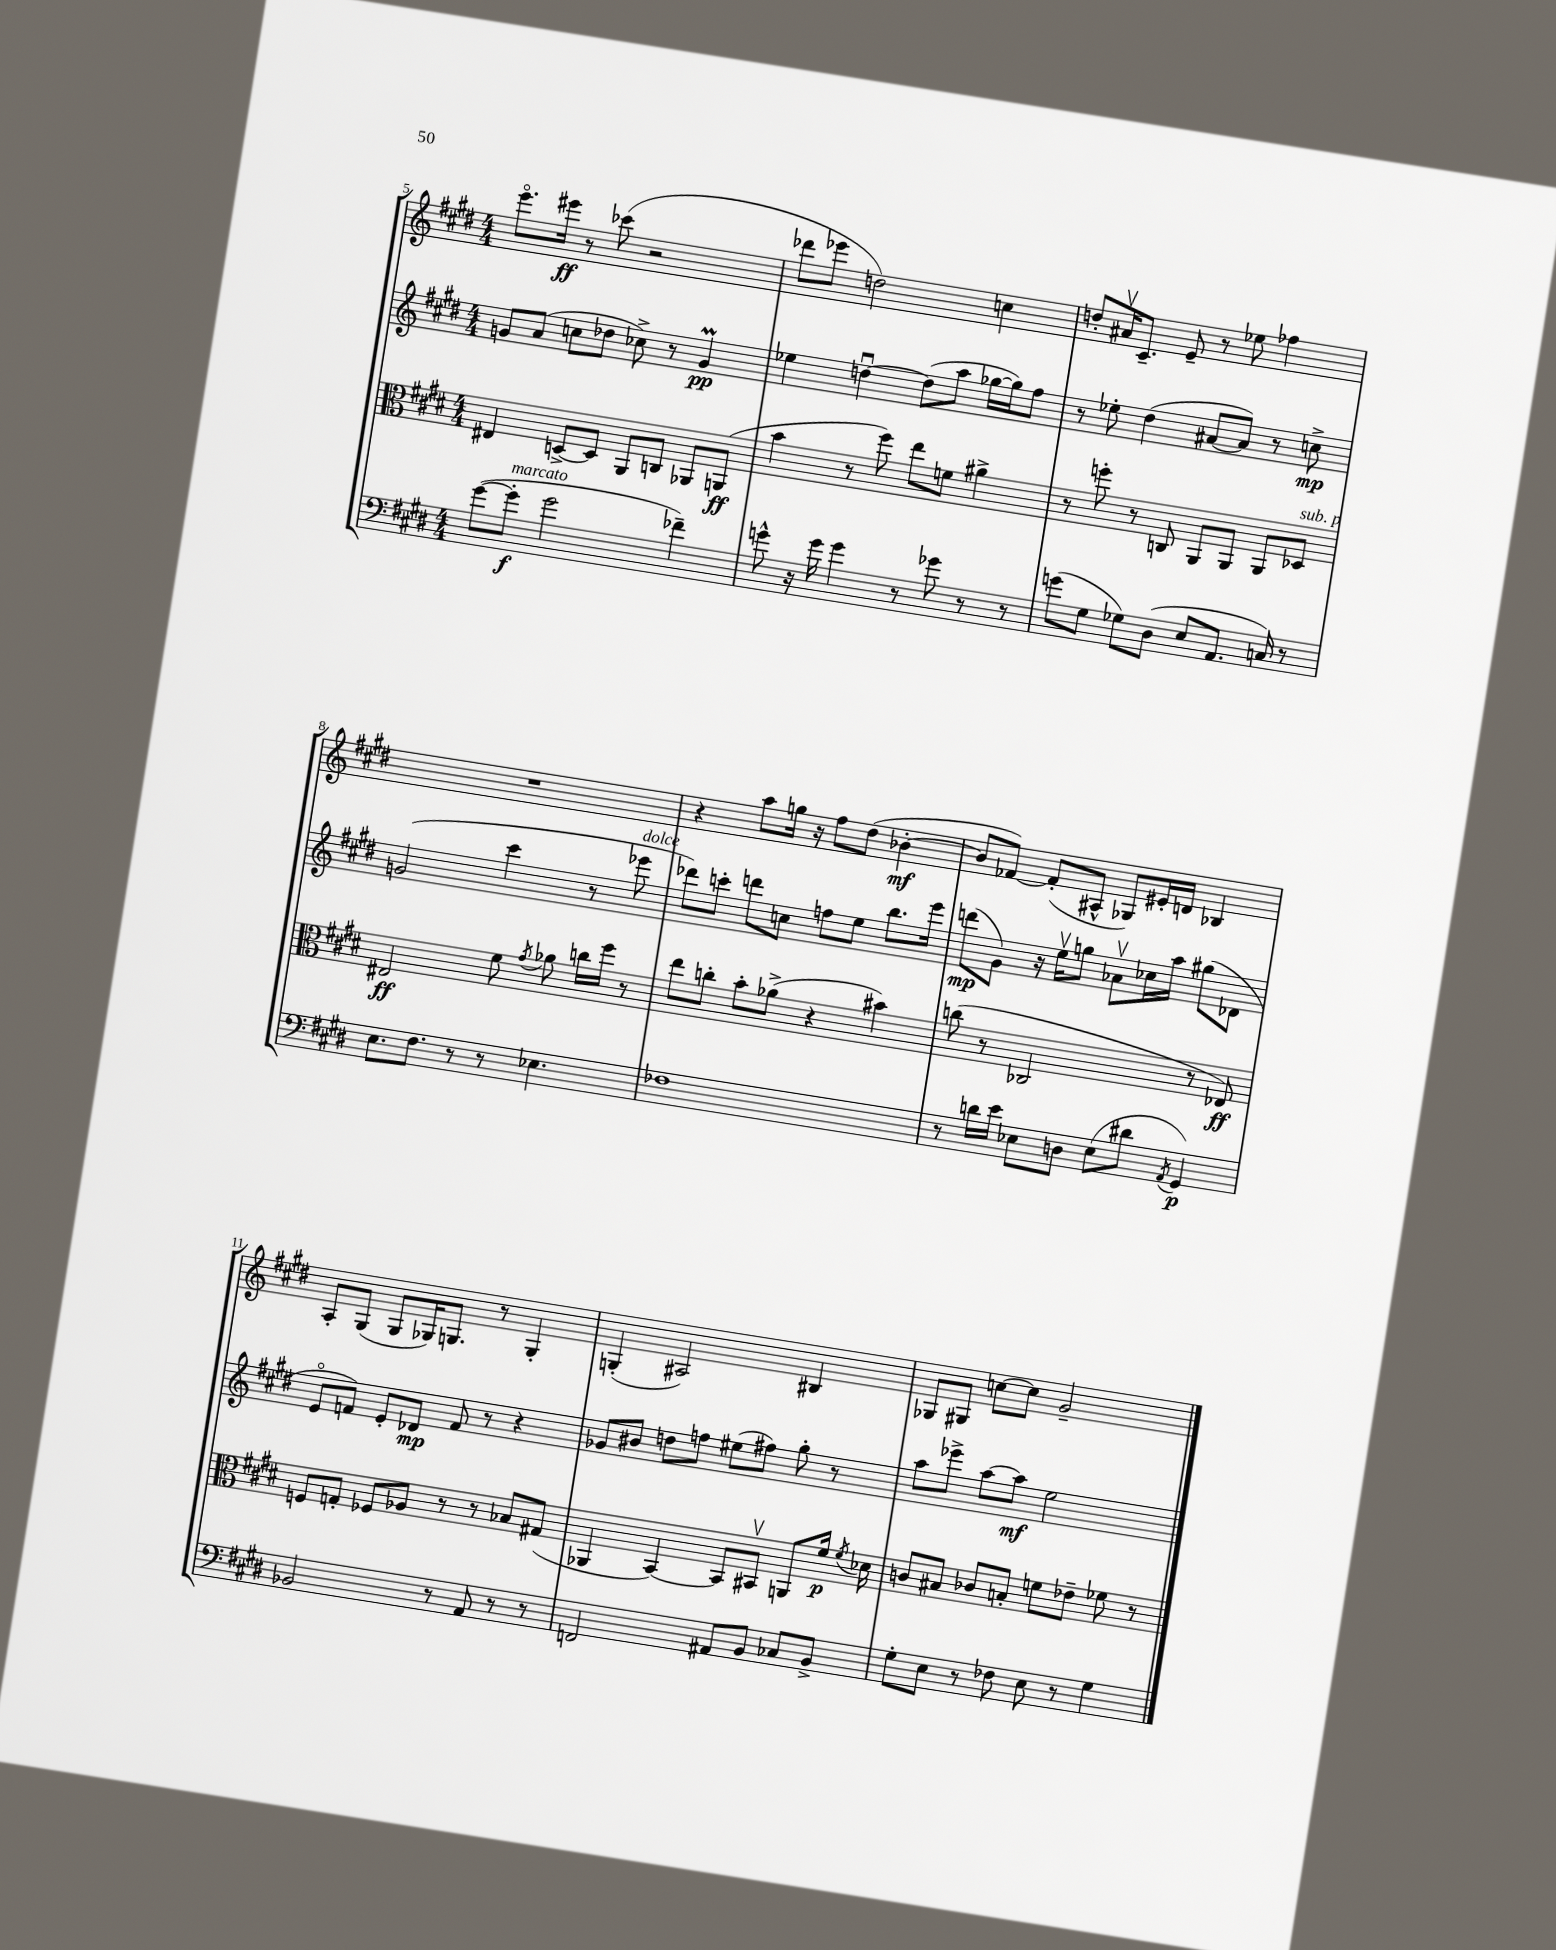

**kern	**kern	**kern	**kern
*staff4	*staff3	*staff2	*staff1
*clefF4	*clefC3	*clefG2	*clefG2
*k[f#c#g#d#]	*k[f#c#g#d#]	*k[f#c#g#d#]	*k[f#c#g#d#]
*M4/4	*M4/4	*M4/4	*M4/4
([8g#	4E#	8g	8.eeeo
8g#']	.	(8a	.
.	.	.	16eee#
2g#	[8D^	8cc	8r
.	8D]	8dd-	(8ccc-
.	8AA	8cc-^)	2r
.	8C	8r	.
4f-~)	8AA-	4g	.
.	(8AA	.	.
=	=	=	=
8g^^	4b	4ee-	8ddd-
16r	.	.	8eee-
16g	.	.	.
4g	8r	[4ddu	2dd)
.	8ff#)	.	.
8r	8ee	(8dd]	.
8g-	8f	8aa	.
8r	4a#^	[16gg-	4cc
.	.	16gg-])	.
8r	.	8ff#	.
=	=	=	=
(8g	8r	8r	8dd'
8G#	8ff'	8ee-'	16a#v
.	.	.	8.c#~
8G-)	8r	(4dd#	.
(8D#	8C	.	8e~
8E	8AA	[8a#	8r
8.AA	8AA	8a#])	8ee-
.	8AA	8r	4ff-
16C)	.	.	.
8r	8D-	8cc^	.
=	=	=	=
8.E	2E#	(2g	1r
8.F#	.	.	.
8r	.	.	.
8r	8f#	4ccc#	.
.	8qg#	.	.
4.E-	8a-	.	.
.	16cc	8r	.
.	16ff#	.	.
.	8r	8eee-	.
=	=	=	=
1F-	8ee	8ddd-)	4r
.	8cc'	8ccc'	.
.	8b'	8ddd	8aa
.	(8a-^	8cc	16gg
.	.	.	16r
.	4r	8ff	8ff#
.	.	8ee	(8dd#
.	4b#)	8.bb	[4b-'
.	.	16eee	.
=	=	=	=
8r	(8cc	(8ddd	8b-]
16d	8r	8g#)	[8f-)
16e	.	.	.
8E-	2C-	16r	(8f-']
.	.	16eev	.
8D	.	8gg	8A#^^
(8E-	.	8a-v	8G-)
8d#	.	16cc-	16e#'
.	.	16aa	16d
8qAA	.	.	.
4GG#)	8r	(8gg#	4B-
.	8E-)	8d-	.
=	=	=	=
2BB-	8F	8eo	8A'
.	8G'	8f)	(8G#
.	8F-	8e'	8G#
.	8A-	8d-	16G-)
.	.	.	8.G
8r	8r	8f	.
8AA	8r	8r	8r
8r	8B-	4r	4G'
8r	(8G#	.	.
=	=	=	=
2FF	4AA-	8g-	(4G'
.	.	8b#	.
.	[4BB)	8dd	2A#)
.	.	8ff	.
8AA#	8BB]	(8ee#	.
8BB	8BB#v	8ff#)	.
8C-	8AA	8gg#'	4B#
8BB^	16f#	8r	.
.	8qf#	.	.
.	16d-	.	.
=	=	=	=
8G#'	8c	8aa	8G-
8E	8B#	8eee-^	8G#
8r	8c-	[8aa	[8cc
8F-	8B'	8aa]	8cc]
8E	8f	2ee	2g#~
8r	8e-~	.	.
4G#	8f-	.	.
.	8r	.	.
==	==	==	==
*-	*-	*-	*-
